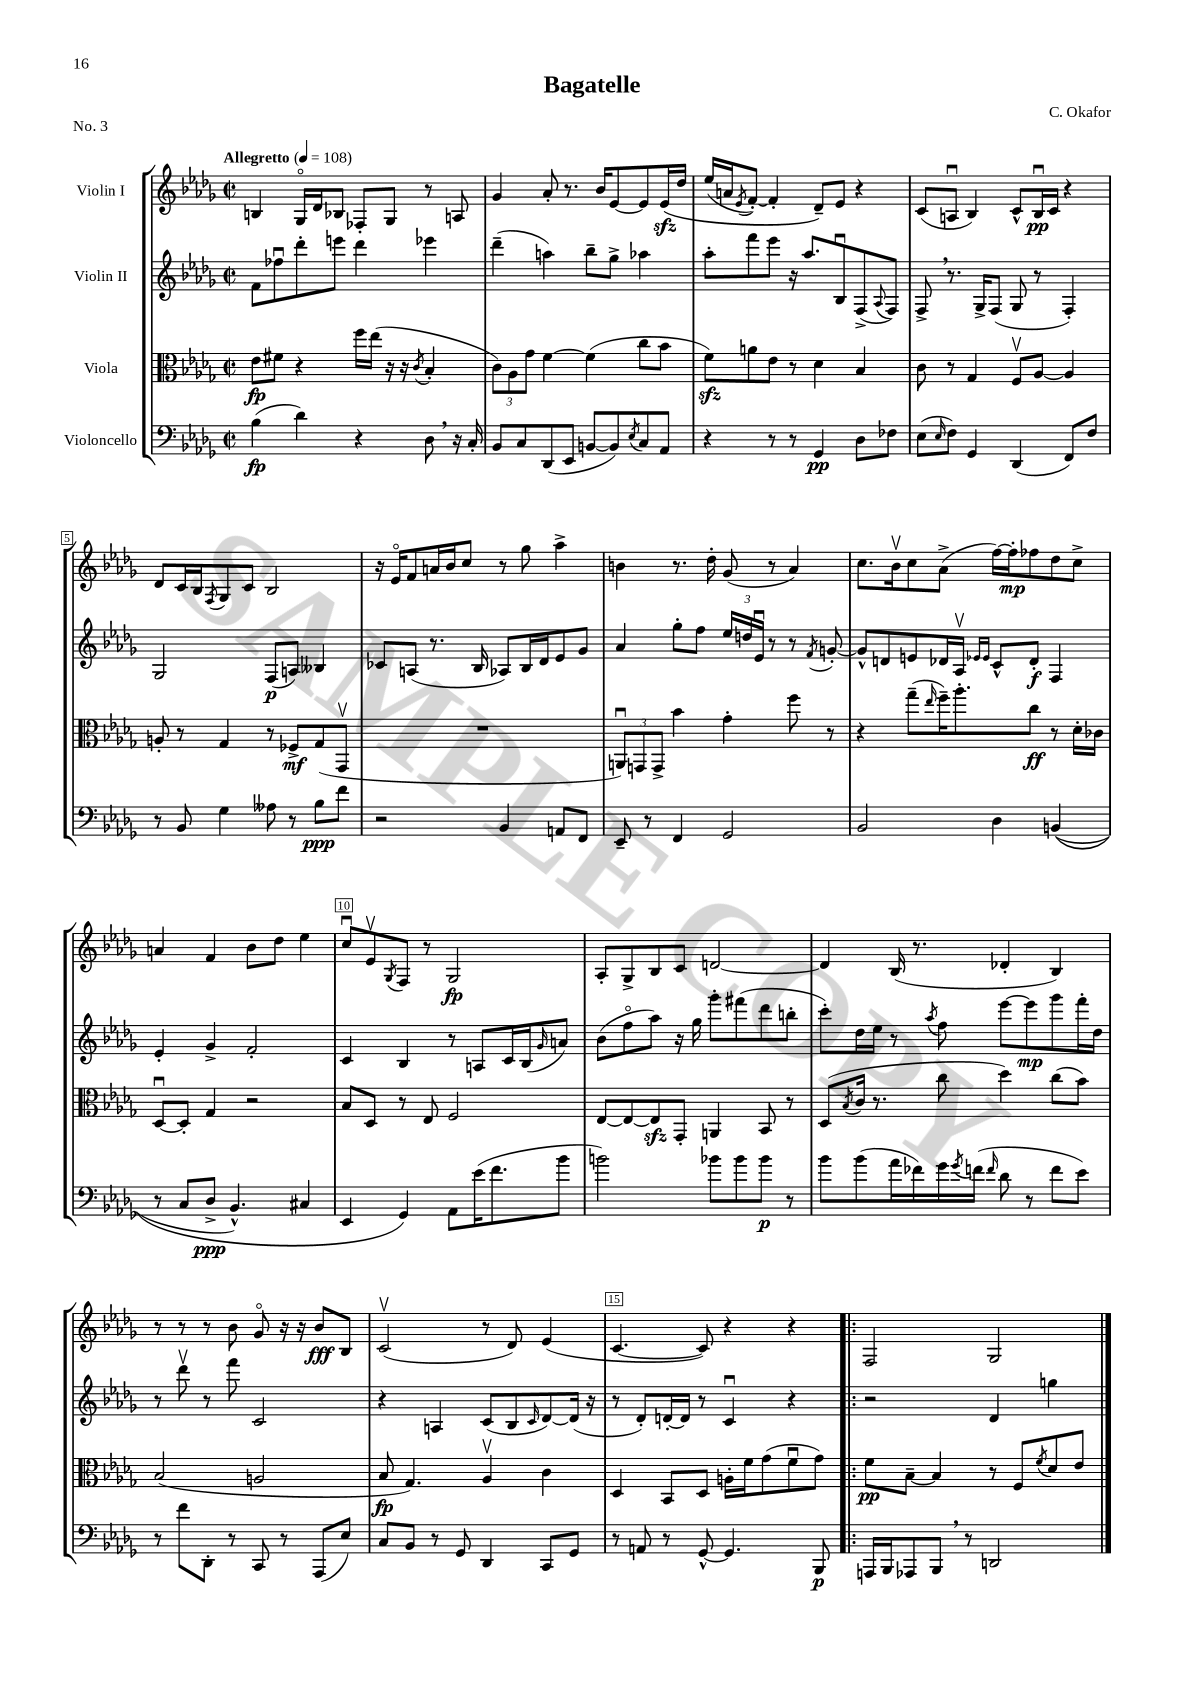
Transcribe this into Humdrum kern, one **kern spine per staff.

**kern	**kern	**kern	**kern
*staff4	*staff3	*staff2	*staff1
*clefF4	*clefC3	*clefG2	*clefG2
*k[b-e-a-d-g-]	*k[b-e-a-d-g-]	*k[b-e-a-d-g-]	*k[b-e-a-d-g-]
*M2/2	*M2/2	*M2/2	*M2/2
*met(c|)	*met(c|)	*met(c|)	*met(c|)
*MM108	*MM108	*MM108	*MM108
(4B-	8e-	8f	4B
.	8f#	8ff-u	.
4d-)	4r	8ddd-'	16G-o
.	.	.	16d-
.	.	8eee	8B-
4r	16ff	4ddd-	8F-'
.	(16ee-	.	.
.	16r	.	8G-
.	16r	.	.
.	8qc	.	.
8D-	4B-'	4eee-	8r
16r	.	.	8A
16C'	.	.	.
=	=	=	=
8BB-	12c)	(4ddd-~	4g-
.	12A-	.	.
8C	.	.	.
.	12g-	.	.
(8DD-	[4f	4aa)	8a-'
8EE-	.	.	8.r
[8BB	(4f]	8bb-~	.
.	.	.	16b-
8BB])	.	8gg-^	[8e-
8qE-	.	.	.
8C	8cc	4aa-	8e-]
8AA-	8b-	.	&(16e-
.	.	.	16dd-
=	=	=	=
4r	8f)	8aa-'	(16ee-
.	.	.	16a
.	.	.	8qe-
.	8a	8fff	[8f')
8r	8e-	8eee-	4f']
8r	8r	16r	.
.	.	8.aa-	.
4GG-	4d-	.	8d-~&)
.	.	8B-u	8e-
8D-	4B-	(8F^	4r
.	.	8qqA-	.
8F-	.	8F)	.
=	=	=	=
(8E-	8c	8F^	(8c
16qqE-	.	.	.
8F)	8r	8.r	8Au
4GG-	4G-	.	4B-)
.	.	16G-^	.
.	.	(8F	.
(4DD-	8Fv	8G-	8c^^
.	[8A-	8r	16B-u
.	.	.	16c
8FF)	4A-]	4F')	4r
8F	.	.	.
=	=	=	=
8r	8A'	2G-	8d-
8BB-	8r	.	16c
.	.	.	16B-
.	.	.	8qF
4G-	4G-	.	8G-
.	.	.	8c
8A--	8r	(8F	2B-
8r	8F-^	8A)	.
8B-	(8G-	4B--	.
8f	8GG-v	.	.
=	=	=	=
2r	1r	8c-	16r
.	.	.	16e-o
.	.	(8A	8f
.	.	8.r	16a
.	.	.	16b-
.	.	.	8cc
.	.	16B-	.
4BB-	.	8A-)	8r
.	.	16B-	8gg-
.	.	16d-	.
8AA	.	8e-	4aa-^
8FF	.	8g-	.
=	=	=	=
8EE-~	12AAu)	4a-	4b
.	12GG	.	.
8r	.	.	.
.	12GG^	.	.
4FF	4b-	8gg-'	8.r
.	.	8ff	.
.	.	.	16dd-'
2GG-	4g-'	24ee-	(8g-
.	.	24dd	.
.	.	24e-u	.
.	.	8r	8r
.	8ff	8r	4a-)
.	.	8qf	.
.	8r	[8g'	.
=	=	=	=
2BB-	4r	8g^^]	8.cc
.	.	8d	.
.	.	.	16b-v
.	(8gg-~	8e	8cc
.	16qqee-	.	.
.	16ff~)	16d-	(8a-^
.	8.aa-'	16A-v	.
.	.	16qqe-	.
.	.	16qqe-	.
4D-	.	8c^^	[16ff)
.	.	.	16ff']
.	8cc	8d-'	8ff-
&((4BB	8r	4F	8dd-
.	16d-'	.	8cc^
.	16c-	.	.
=	=	=	=
8r	[8D-u	4e-'	4a
8C	8D-']	.	.
8D-^	4G-	4g-^	4f
4.BB-^^)	.	.	.
.	2r	2f'	8b-
.	.	.	8dd-
4C#	.	.	4ee-
=	=	=	=
4EE-	8B-	4c	8ccu
.	8D-	.	8e-v
.	.	.	8qG-
4GG-&)	8r	4B-	8F
.	8E-	.	8r
8AA-	2F	8r	2G-
(16e-	.	8A	.
8.f	.	.	.
.	.	16c	.
.	.	(16B-	.
.	.	16qqg-	.
8b-	.	8a)	.
=	=	=	=
2b)	[8E-	(8b-	8A-'
.	8E-_	8ffo	8G-^
.	8E-]	8aa-)	8B-
.	8GG-'	16r	8c
.	.	16gg-	.
8b-	4AA	8ggg-'	[2d
8b-	.	(8fff#	.
8b-	8BB-	8ddd-	.
8r	8r	8bb'	.
=	=	=	=
8b-	(8D-	8ccc')	4d]
.	8qB-	.	.
(8b-	16c	16dd-	.
.	8.r	16ee-	.
16a-	.	8r	(16B-
16f-)	.	.	8.r
.	.	8qaa-	.
16g-	8cc	8ff	.
8qg-	.	.	.
(16f	.	.	.
16qqf	.	.	.
8d-	4dd-)	[8eee-	4d-'
8r	.	8eee-]	.
8f	(8cc	8ggg-	4B-)
8e-)	8b-)	16fff'	.
.	.	16dd-	.
=	=	=	=
8r	(2B-	8r	8r
8f	.	8ddd-v	8r
8DD-'	.	8r	8r
8r	.	8fff	8b-
8CC	2A	2c	8g-o
8r	.	.	16r
.	.	.	16r
(8AAA-	.	.	8b-
8E-)	.	.	8B-
=	=	=	=
8C	8B-	4r	(2cv
8BB-	4.G-)	.	.
8r	.	4A	.
8GG-	.	.	.
4DD-	4A-v	(8c	8r
.	.	8B-	8d-)
.	.	16qqc	.
8CC	4c	[8d-)	(4e-
8GG-	.	(16d-]	.
.	.	16r	.
=	=	=	=
8r	4D-	8r	[4.c
8AA	.	8d-')	.
8r	8BB-	[16d'	.
.	.	16d]	.
[8GG-^^	8D-	8r	8c])
4.GG-]	16A'	4cu	4r
.	16f	.	.
.	(8g-	.	.
.	8fu	4r	4r
8BBB-	8g-)	.	.
=!|:	=!|:	=!|:	=!|:
16AAA	8f	2r	2F
16BBB-	.	.	.
8AAA-	[8B-~	.	.
8BBB-	4B-]	.	.
8r	.	.	.
2DD	8r	4d-	2G-
.	8F	.	.
.	8qf	.	.
.	8d-	4gg	.
.	8e-	.	.
==	==	==	==
*-	*-	*-	*-
